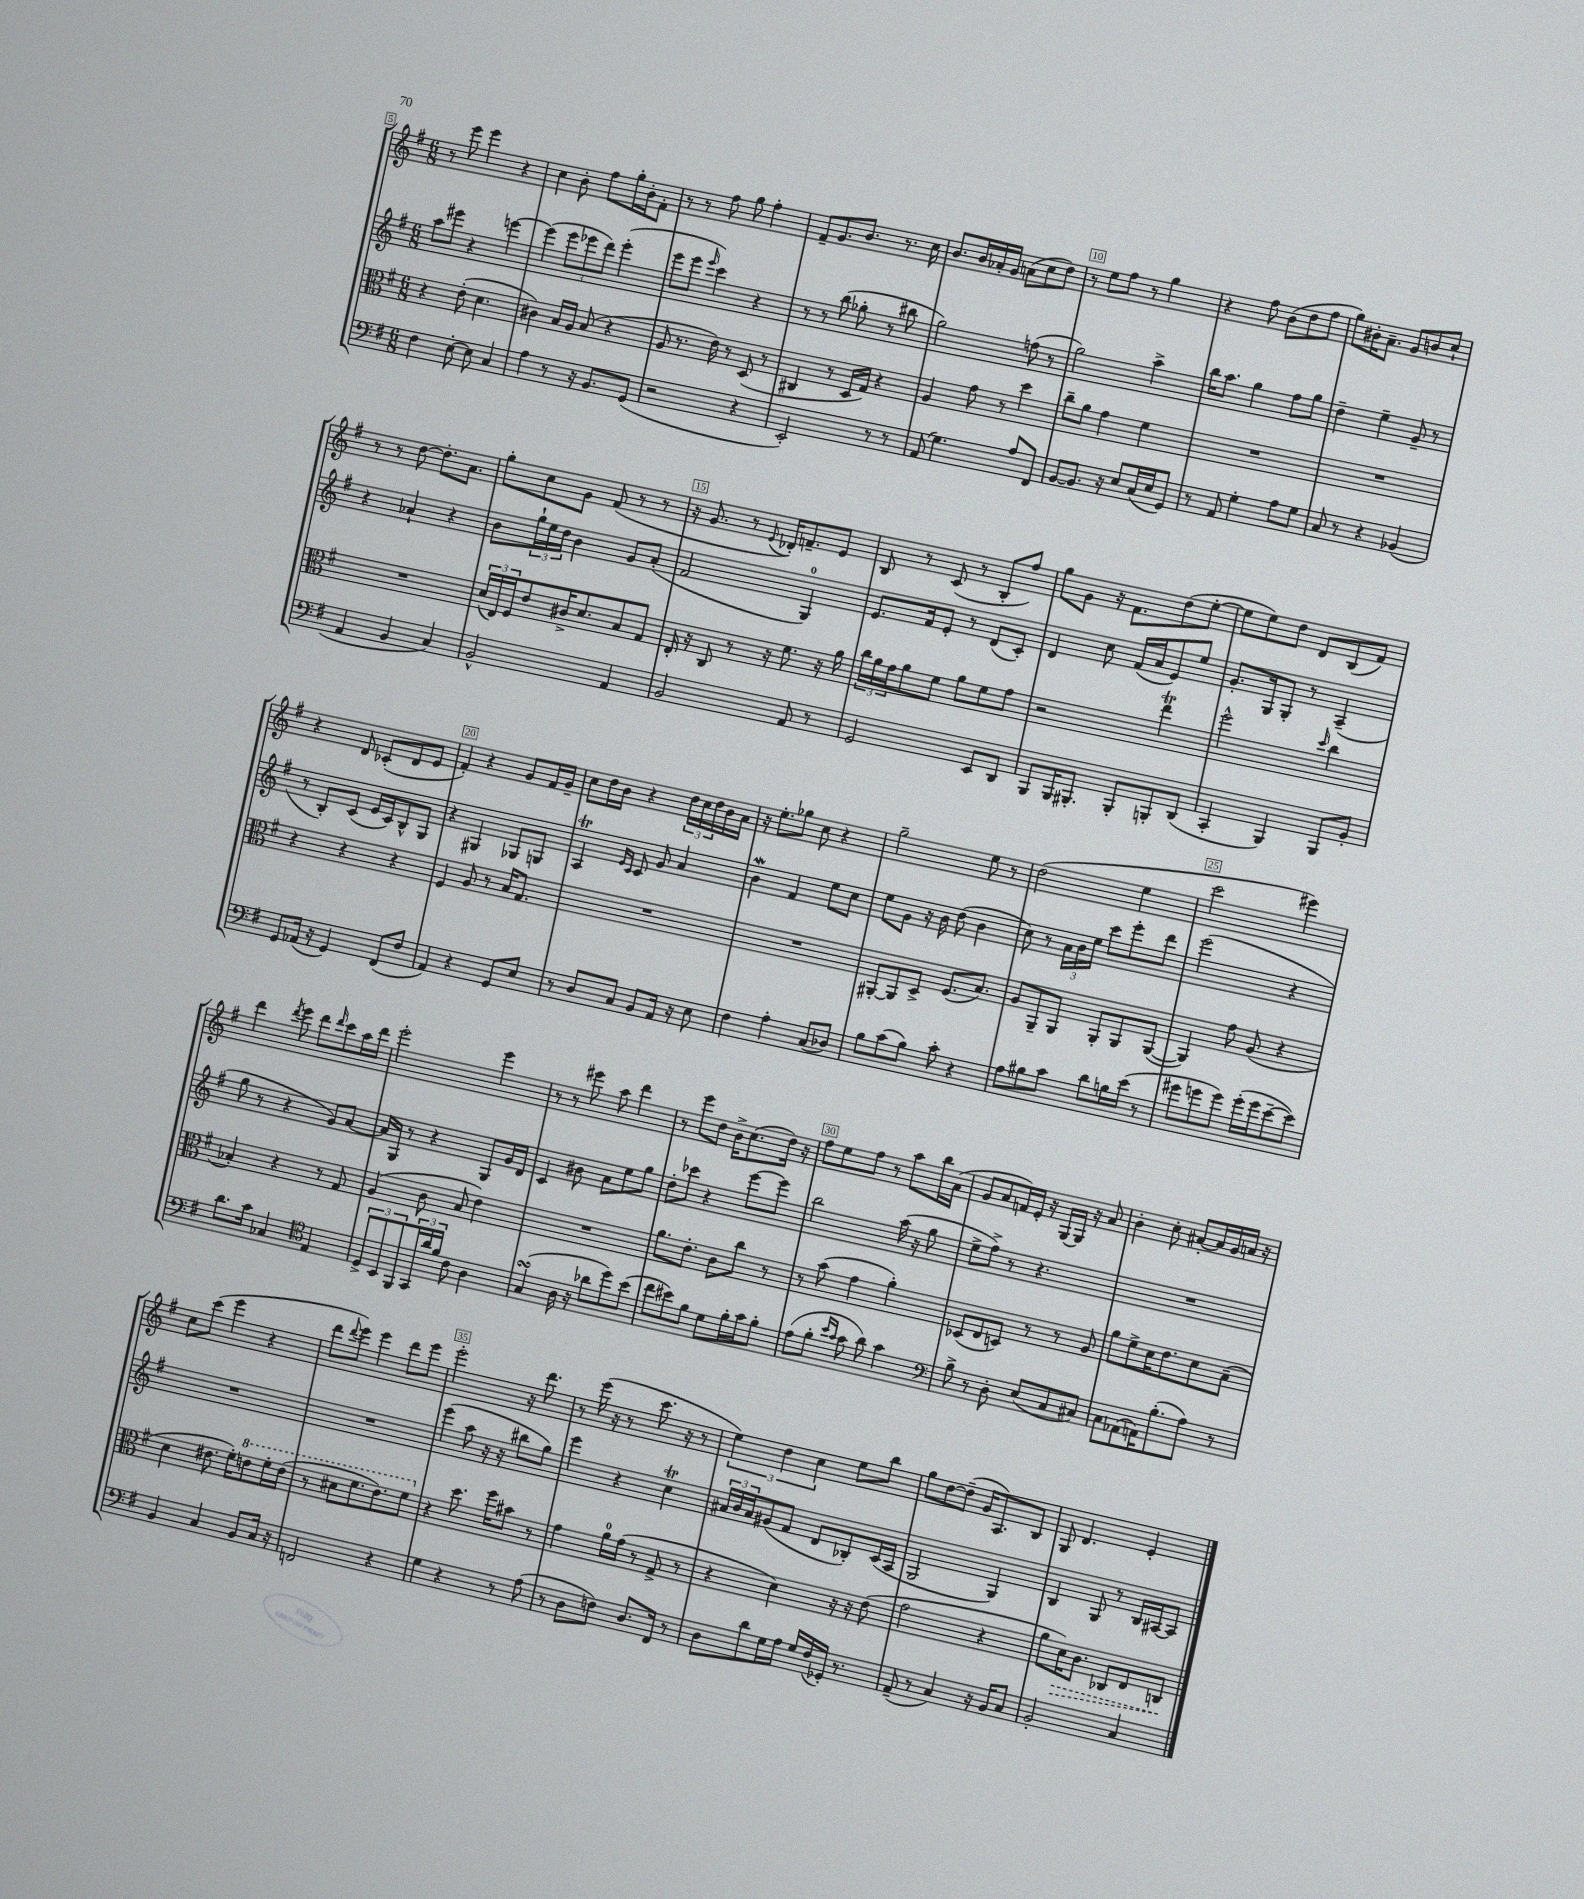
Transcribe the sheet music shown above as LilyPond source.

<<
\new StaffGroup <<
\new Staff = "s0" {
    \clef treble \key g \major \numericTimeSignature \time 6/8
    r8 e'''8 e'''4 r4 |
    c''4 b'8-. fis''8 g''16-. b'16-. fis'8-. |
    r8 r8 fis''8 g''8 fis''4-. |
    fis'8-- g'8. b'8. r8. c''16 |
    b'8. b'16 aes'16-. g'16 a'8( c''8 d''8) |
    r8 e''8 fis''8 r8 g''4 |
    r4 fis''8 b'8( d''8 fis''8 |
    g''8) bis'16-. a'8.-- g'8 b'8 c''8-! |
    r8 r8 d''8~ d''8.-. a'8. |
    g''8-. c''8 g'8 fis'8( r8 r8 |
    r16 g'8. r8 \appoggiatura { e'8 } des'16-.) f'8.-- e'8 |
    b8 r8 c'8( r8 b8-. fis''8) |
    g''8 g'8 r16 fis'8. d''8( e''8~-. |
    e''8 e''8) d''8 d'8 b8( fis'8) |
    r4 d'8 ces'8-.( d'8 e'8 |
    fis'4-.) r4 g'8 fis'16 g'16-- |
    c''8 d''16 b'16 r4 \tuplet 3/2 { d''16 c''16 d''16 } b'16 a'16 |
    r16 e''8.-. ges''8 c''8 r4 |
    g''2-- e''8 r8 |
    d''2( e''4 |
    c'''2 eis'''4) |
    d'''4 \acciaccatura { d'''8 } e'''8 d'''8 \grace { d'''16 } c'''8 a''16 d'''16 |
    e'''2-. e'''4 |
    r8 r8 eis'''8 a''8 d'''4 |
    r8 e'''8 d''8 b'16-> c''8.( d''16) r16 |
    fis''8 e''8 fis''8 r8 a''8 b''16 a'16( |
    g'8 a'8 f'16) e'16-. r16 g16~ g16 r16 a'8 |
    b'4-. c''8-. ais'8~-. ais'16 g'16 a'16 r16 |
    c''8 c'''8( e'''4 r4 |
    d'''8 \appoggiatura { d'''8 } e'''8) e'''4 d'''8 e'''8 |
    e'''2-. r16 d'''8. |
    r8 e'''16( r16 r8 c'''8. r16 r8 |
    \tuplet 3/2 { e''4) d''4 c''4 } e''8 b''8 |
    g''8 d''8~ d''8--( g'16 a8.) b8 |
    g8 d'4. e'4-. \bar "|." |
}
\new Staff = "s1" {
    \clef treble \key g \major \numericTimeSignature \time 6/8
    a''8 eis'''8 r4 e'''4~ |
    e'''4( \tuplet 3/2 { e'''8 ees'''8 d'''8) } ees'''4-.( |
    e'''8 e'''8 \grace { e'''16 } c'''4) r4 |
    r8 r8 b''8( ges''8-. r8 bis''8 |
    g''2) f''8( r8 |
    g''2) a''4-> |
    b''16 a''8. g''4 fis''8 g''8 |
    d''4-- e''4-- g'8-- r8 |
    r4 aes'4-! r4 |
    b'8 \tuplet 3/2 { g''16-! e''16 d''16 } b'4 g'8 a'8-.( |
    fis'2 g4-0) |
    e'8. fis'16 e'8-. r8 d'8( c'8-.) |
    d'4 c''8 fis'16( a'16 e'8) e''8 |
    g'8.-. g16 g8-. r8 a4--( |
    r8 b8-.) c'8( e'16 c'16) b8-^ g8 |
    r4 gis4 ges8 g8 |
    a4\trill \grace { e'16 c'16 } c'8 g'8 a'4 |
    b'4\mordent fis'4 e''8 c''8 |
    e''8 g'8 r16 b'16 d''8( b'4 |
    c''8) r8 \tuplet 3/2 { a'16 b'16 e''16 } c'''8 e'''8-. d'''8 |
    e'''2( r4 |
    g''8 r8 r4 g'8) a'8~ |
    a'16 g16 r8 r4 g8 g'16 d'16 |
    c'4 bis'8 a'8 e''8 g''8 |
    d''8-. ces'''8 r4 e'''8~ e'''8 |
    b''2 a''16( r16 g''8 |
    e''8-> fis''8->) r8 r4. |
    R2. |
    R2. |
    R2. |
    e'''4( a''8 r16 r16 bis''8 g''8) |
    e'''4 r4 c''4\trill |
    \tuplet 3/2 { ais'16 b'16 ais'16 } gis'8( fis'8 d'8 bes8-.) c'16( a16 |
    g2 g4) |
    b4 g8 r8 b16 ais16~ ais8 \bar "|." |
}
\new Staff = "s2" {
    \clef alto \key g \major \numericTimeSignature \time 6/8
    r4 e'8-.( d'4. |
    cis'4) b16 a16 b8( r4 |
    a8 r8. e'16) r8 d8( r8 |
    cis4 r8 d16 g16) r4 |
    a4 g'8 r8 d''4 |
    c''8-- a'8 g'4 fis'4 |
    R2. |
    R2. |
    R2. |
    \tuplet 3/2 { d'16( e16) fis16 } e'8 cis'16-> d'8. b8 g8 |
    e16-. r16 c8 r8 r16 fis'8. r16 a'16 |
    \tuplet 3/2 { c''16 a'16 g'16 } a'8 fis'8 a'8 fis'8 g'8 |
    r2 e''4\trill |
    fis''2-^ \grace { d''16 } c''4 |
    r4 r4 r4 |
    fis4 a8 r8 b16 g8. |
    R2. |
    R2. |
    ais,8~-. ais,8 d8-> fis8.( b8.) |
    a8 a,8-- a,8 a,8-. a,8 a,8~( |
    a,4) g'8 a8( r4 |
    bes4-.) r4 r8 g8 |
    a4( c'8 b8 e'4) |
    R2. |
    a'8. e'8.-. c'8 c''8 r8 |
    r8 b'8( g'4 a'4-.) |
    des8( e8 d8) r8 r8 a8 |
    a'8 fis'8-> d'16 e'8. d'8 b8--( |
    d'4 eis'8. fis'16-.) \ottava #1 e''!8 fis''16-. e''16( |
    r8 dis''8 fis''8. e''8.) fis''8 \ottava #0 |
    r4 d''8. fis''16 bis'8 r8 |
    g'4 a'16-0 g'16( r8 g8-> r8 |
    r4 d'4) r16 r16 e'8( |
    g'2 r4 |
    a'8 \once \override Hairpin.style = #'dashed-line d'16\>) c'8. ces8 e8 c8\! \bar "|." |
}
\new Staff = "s3" {
    \clef bass \key g \major \numericTimeSignature \time 6/8
    fis4 e8~-. e8 c4 |
    a4 r8 r16 b,8. g,8( |
    r2 r4 |
    e,2-.) r8 r8 |
    a,8( g4.) a8 fis,8 |
    b,8~ b,8. r16 e8 c16( e16 g,8) |
    r8 a,8 g4-. a8 g8 |
    c8 r8 r4 bes,4( |
    a,4 b,4 c4) |
    b,2-^ a,4 |
    b,2 a,8 r8 |
    g,2 e,8 d,8 |
    b,,8 b,,16 bis,,8.-. bis,,8-. b,,8-. d,8( |
    c,4-. b,,4) b,,8 b,8-. |
    g,8 aes,16( r16 g,4) fis,8( fis8 |
    a,4) r4 g,8 e8 |
    r8 d8 c8 b,8 a,16 r16 e8 |
    fis4 a4-. c8( des8) |
    b8 c'8( b8) c'8-. r4 |
    a8 bis8 c'8 d'8 b16 e'16( r8 |
    gis'8 g'8 g'8) g'16-.( g'16 e'8~-- e'8) |
    d'8. c'16 ces4 \clef tenor e4 |
    \tuplet 3/2 { d8-> b,8 fis,8 } \tuplet 3/2 { g,16 a'16 fis'16 } c'8 a4 |
    g4\turn( a16 r16 aes'8 d''8) b'8( |
    c''8 bis'8) fis'8 d'8 fis'16-. g'16 fis'8-. |
    e'8( fis'8-. \grace { b'16 g'16 } g'8 a'8) g'4 |
    \clef bass b8-> r8 d8-. e8( c8 cis8) |
    c8 aes,8( a,16) b8.-.( a8) r8 |
    b,4 c4 b,8 c16 r16 |
    f,2 r4 |
    g4 r4 r8 a8( |
    r8 d8 f8) d8. fis,16 r8 |
    d8 d'8 g16 a16 g16 fis16( ges,16-.) r8. |
    a,8--( r8 c4) r16 b,16 c8 |
    b,2-. c4 \bar "|." |
}
>>
>>
\layout { \context { \Score currentBarNumber = #5 \override BarNumber.break-visibility = ##(#f #t #t) barNumberVisibility = #(every-nth-bar-number-visible 5) \override BarNumber.stencil = #(make-stencil-boxer 0.1 0.3 ly:text-interface::print) } }
